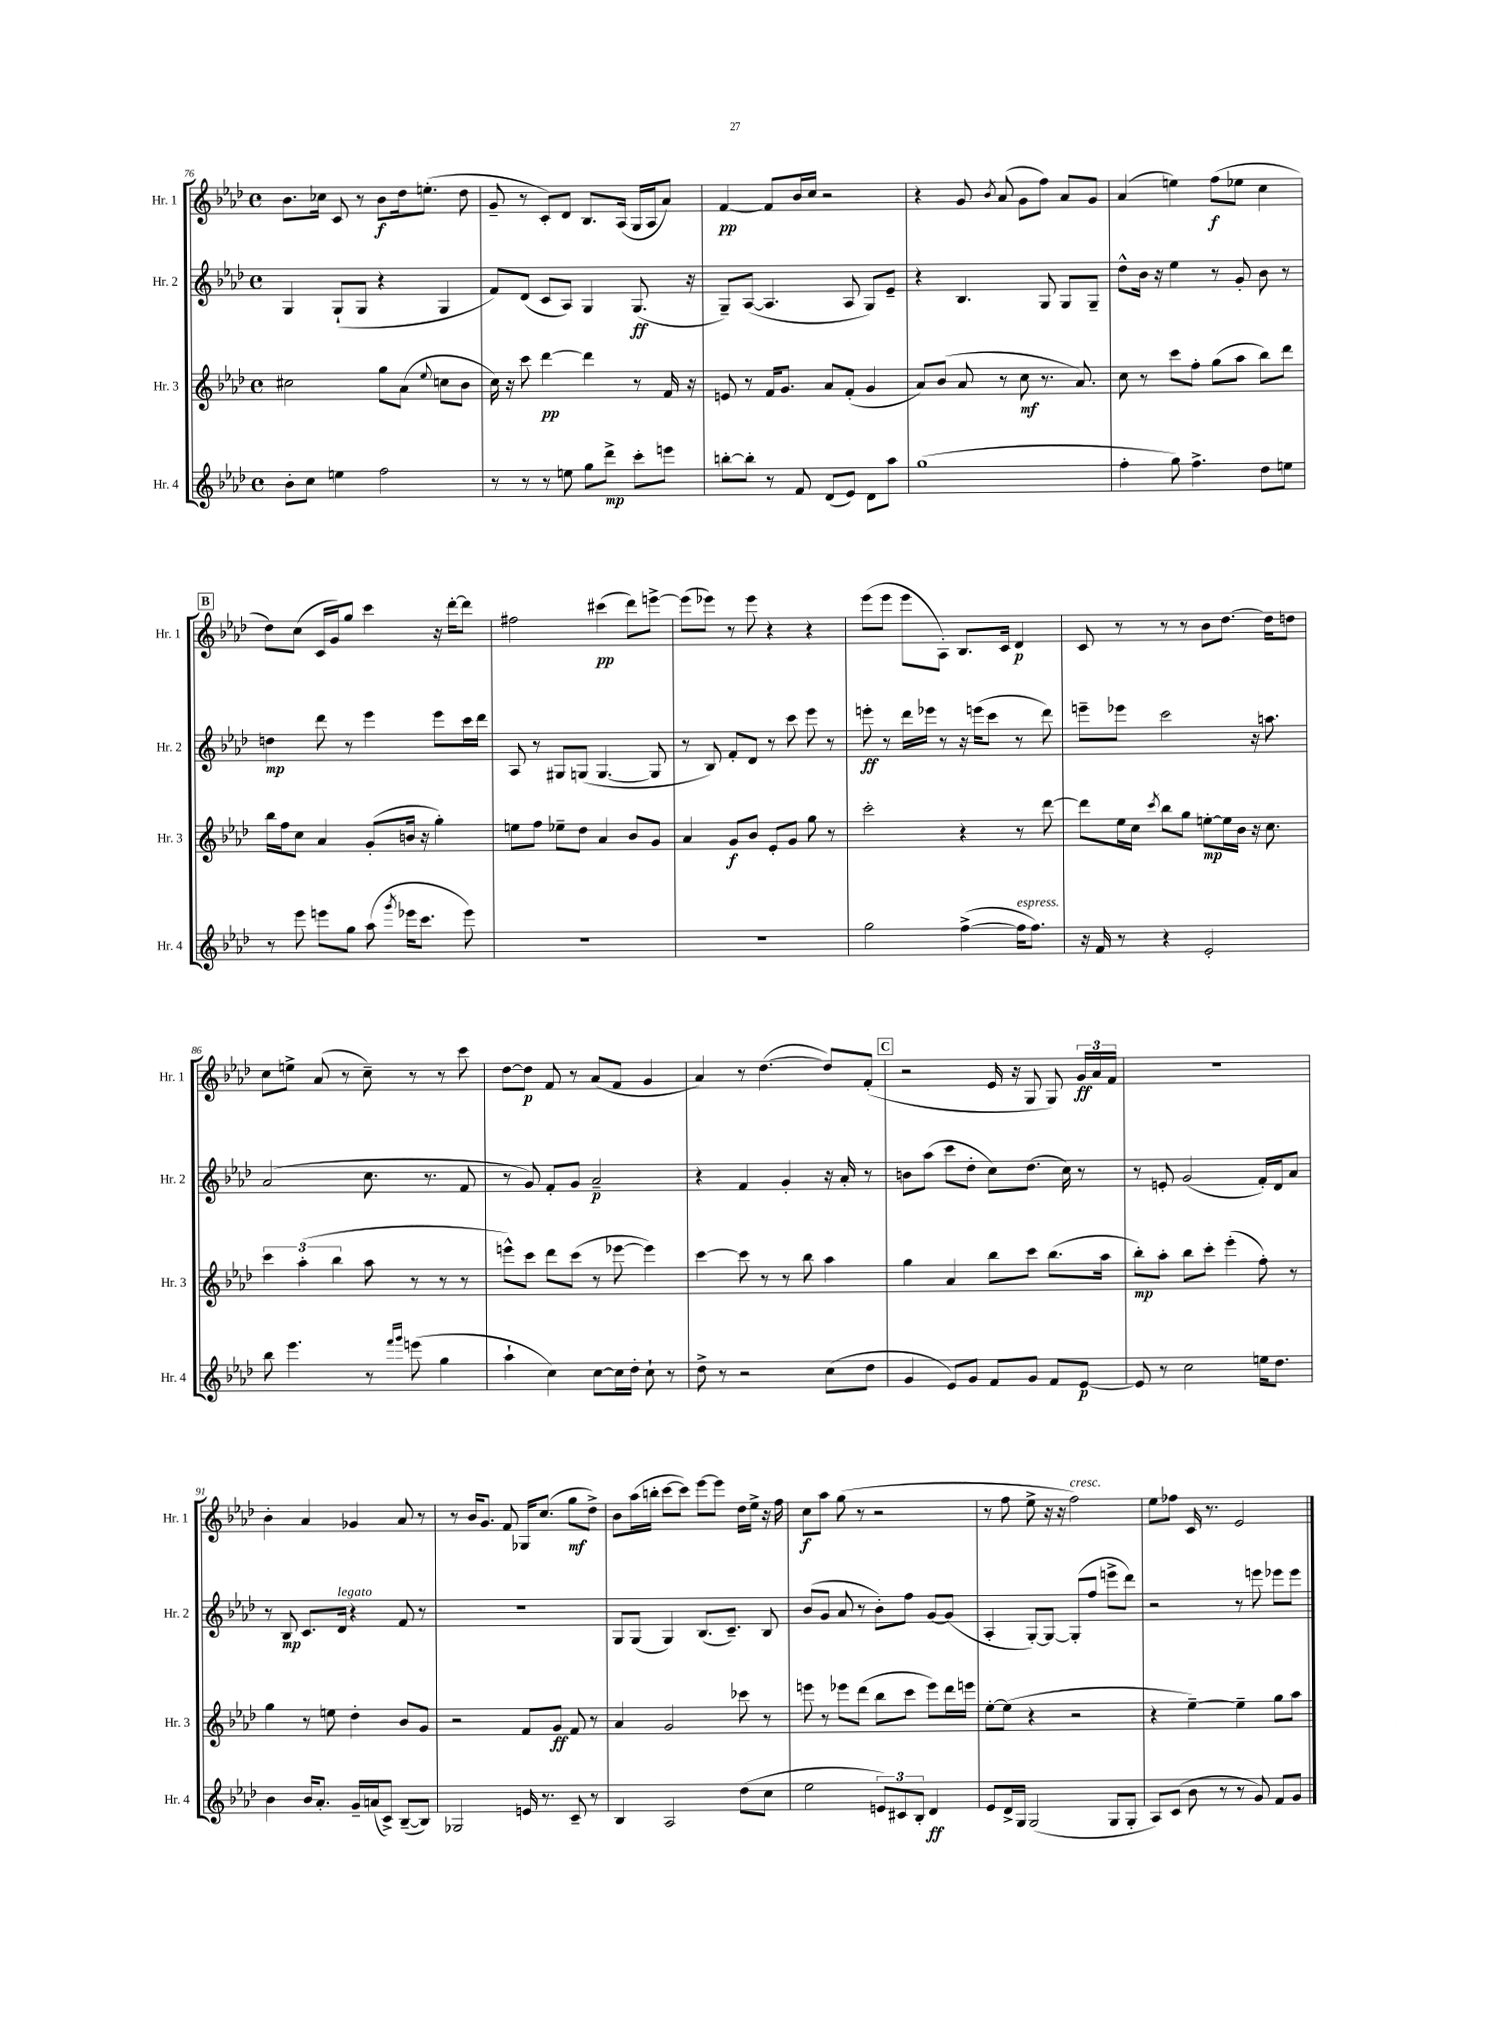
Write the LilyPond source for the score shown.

<<
\new StaffGroup <<
\new Staff = "s0" \with { instrumentName = "Hr. 1" shortInstrumentName = "Hr. 1" } {
    \clef treble \key aes \major \defaultTimeSignature \time 4/4
    \autoBeamOff bes'8.[ ces''16] c'8 r8 bes'8[\f des''16 e''8.]-.( des''8 |
    g'8-- r8 c'8[-.) des'8] bes8.[ aes16]( g16[ aes16 aes'8]) |
    f'4~\pp f'8[ bes'16 c''16] r2 |
    r4 g'8 \acciaccatura { bes'8 } aes'8( g'8[ f''8]) aes'8[ g'8] |
    aes'4( e''4) f''8[\f( ees''8] c''4 |
    \mark \markup { \box "B" } des''8[) c''8]( c'16[ g'16) g''8] c'''4 r16 des'''16[~-. des'''8] |
    fis''2 cis'''4\pp( des'''8[) e'''8]~-> |
    e'''8[( ees'''8]) r8 ees'''8 r4 r4 |
    ees'''8[( ees'''8] ees'''8[ aes8]-.) bes8.[ c'16] des'4\p |
    c'8 r8 r8 r8 bes'8[ des''8.]~ des''16[ d''8] |
    c''8[ e''8]-> aes'8( r8 c''8--) r8 r8 c'''8 |
    des''8[~ des''8]\p f'8 r8 aes'8[( f'8] g'4 |
    aes'4) r8 des''4.~( des''8[) f'8]-.( |
    \mark \markup { \box "C" } r2 ees'16 r16 g8 g8) \tuplet 3/2 { g'16[\ff aes'16 f'16] } |
    R1 |
    bes'4-. aes'4 ges'4 aes'8 r8 |
    r8 bes'16[ g'8.] f'8 ges16[ c''8.]( g''8[\mf des''8]->) |
    bes'8[ aes''16( b''16]-. c'''8[~ c'''8]) ees'''8[~ ees'''8] des''16[ ees''16]-> r16 f''16 |
    c''8[\f aes''8] g''8( r8 r2 |
    r8 f''8 ees''8-> r16 r16 f''2^\markup { \italic "cresc." }) |
    ees''8[ fes''8] c'16 r8. ees'2 \bar "|." |
}
\new Staff = "s1" \with { instrumentName = "Hr. 2" shortInstrumentName = "Hr. 2" } {
    \clef treble \key aes \major \defaultTimeSignature \time 4/4
    \autoBeamOff g4 g8[-!( g8] r4 g4 |
    f'8[) des'8]( c'8[ aes8]) g4 g8.\ff( r16 |
    g8[--) aes8]~( aes4. aes8 g8[) ees'8]-- |
    r4 bes4. g8 g8[ g8]-- |
    des''8[-^ bes'16] r16 ees''4 r8 g'8-. bes'8 r8 |
    \mark \markup { \box "B" } d''4\mp des'''8 r8 ees'''4 ees'''8[ c'''16 des'''16] |
    aes8 r8 gis8[ g8]( g4.~ g8 |
    r8 bes8) f'8[-. des'8] r8 c'''8 ees'''8 r8 |
    e'''8-.\ff r8 des'''16[ ees'''16] r8 r16 e'''16[( c'''8] r8 des'''8) |
    e'''8[-- ees'''8] c'''2 r16 a''8. |
    aes'2( c''8. r8. f'8 |
    r8 g'8) f'8[-. g'8] aes'2--\p |
    r4 f'4 g'4-. r16 aes'16-. r8 |
    \mark \markup { \box "C" } b'8[ aes''8]( c'''8[ des''8]-. c''8[) des''8.]( c''16) r8 |
    r8 e'8-. g'2( f'16[-.) des'16 aes'8] |
    r8 bes8\mp c'8.[ des'16]^\markup { \italic "legato" } r4 f'8 r8 |
    R1 |
    g8[ g8]( g4) bes8.[( c'8.]--) bes8 |
    bes'8[( g'8] aes'8 r8 bes'8[-.) f''8] g'8[~ g'8]( |
    aes4-. g8[~-.) g8]~ g8[-.( f''8] e'''8[-> des'''8]) |
    r2 r8 e'''8 ees'''8[ ees'''8] \bar "|." |
}
\new Staff = "s2" \with { instrumentName = "Hr. 3" shortInstrumentName = "Hr. 3" } {
    \clef treble \key aes \major \defaultTimeSignature \time 4/4
    \autoBeamOff cis''2 g''8[ aes'8]( \appoggiatura { ees''8 } c''8[ bes'8] |
    c''16) r16 c'''8 des'''4~\pp des'''4 r8 f'16 r16 |
    e'8 r8 f'16[ g'8.] aes'8[ f'8]-.( g'4 |
    aes'8[) bes'8]( aes'8 r8 c''8\mf r8. aes'8.) |
    c''8 r8 c'''8[ f''8]-. g''8[( aes''8] bes''8[) des'''8] |
    \mark \markup { \box "B" } bes''16[ f''16 c''8] aes'4 g'8[-.( b'16] r16 g''4-.) |
    e''8[ f''8] ees''8[-- des''8] aes'4 bes'8[ g'8] |
    aes'4 g'8[\f bes'8] ees'8[-. g'8] g''8 r8 |
    c'''2-. r4 r8 des'''8~ |
    des'''8[ ees''16 c''16] \acciaccatura { c'''8 } bes''8[ g''8] e''8[~-.\mp e''16 bes'16] r16 c''8. |
    \tuplet 3/2 { c'''4 aes''4-.( bes''4 } aes''8 r8 r8 r8 |
    e'''8[-^) c'''8] des'''8[ c'''8]( r8 ees'''8~ ees'''4) |
    c'''4~ c'''8 r8 r8 bes''8 aes''4 |
    \mark \markup { \box "C" } g''4 aes'4 bes''8[ c'''8] bes''8.[( aes''16] |
    bes''8[-.\mp) aes''8]-. bes''8[ c'''8]-. ees'''4-.( f''8-.) r8 |
    g''4 r8 e''8 des''4-. bes'8[ g'8] |
    r2 f'8[ g'8]\ff f'8 r8 |
    aes'4 g'2 ces'''8 r8 |
    e'''8 r8 ees'''8[ des'''8]( bes''8[ c'''8] ees'''8[) des'''16 e'''16] |
    ees''8[~-. ees''8]( r4 r2 |
    r4 ees''4~--) ees''4-- g''8[ aes''8] \bar "|." |
}
\new Staff = "s3" \with { instrumentName = "Hr. 4" shortInstrumentName = "Hr. 4" } {
    \clef treble \key aes \major \defaultTimeSignature \time 4/4
    \autoBeamOff bes'8[-. c''8] e''4 f''2 |
    r8 r8 r8 e''8 g''8[ des'''8]->\mp c'''8[-. e'''8] |
    b''8[~-. b''8]-. r8 f'8 des'8[( ees'8]) des'8[ aes''8] |
    g''1( |
    f''4-. g''8) f''4.-> des''8[ e''8] |
    \mark \markup { \box "B" } r8 ees'''8 e'''8[ g''8] aes''8( \acciaccatura { g'''8 } ees'''16[ c'''8.] ees'''8) |
    R1 |
    R1 |
    g''2 f''4~->( f''16[^\markup { \italic "espress." } f''8.]) |
    r16 f'16 r8 r4 ees'2-. |
    bes''8 ees'''4. r8 \grace { f'''16[ g'''16] } e'''8( g''4 |
    aes''4-! c''4) c''8[~ c''16 des''16]-. c''8-! r8 |
    des''8-> r8 r2 c''8[( des''8] |
    \mark \markup { \box "C" } g'4 ees'8[) g'8] f'8[ g'8] f'8[ ees'8]~\p |
    ees'8 r8 c''2 e''16[ des''8.] |
    bes'4 bes'16[ aes'8.]-. g'16[-- a'16( c'8]->) bes8[~--( bes8]) |
    ges2 e'16 r8. c'8-- r8 |
    bes4 aes2 des''8[( c''8] |
    ees''2 \tuplet 3/2 { e'8[) cis'8 bes8]-. } des'4\ff |
    ees'8[ des'16-> g16] g2( g8[ g8]-. |
    aes8[) c'8]( bes'8 r8 r8 g'8) f'8[ g'8] \bar "|." |
}
>>
>>
\layout { \context { \Score currentBarNumber = #76 } }
